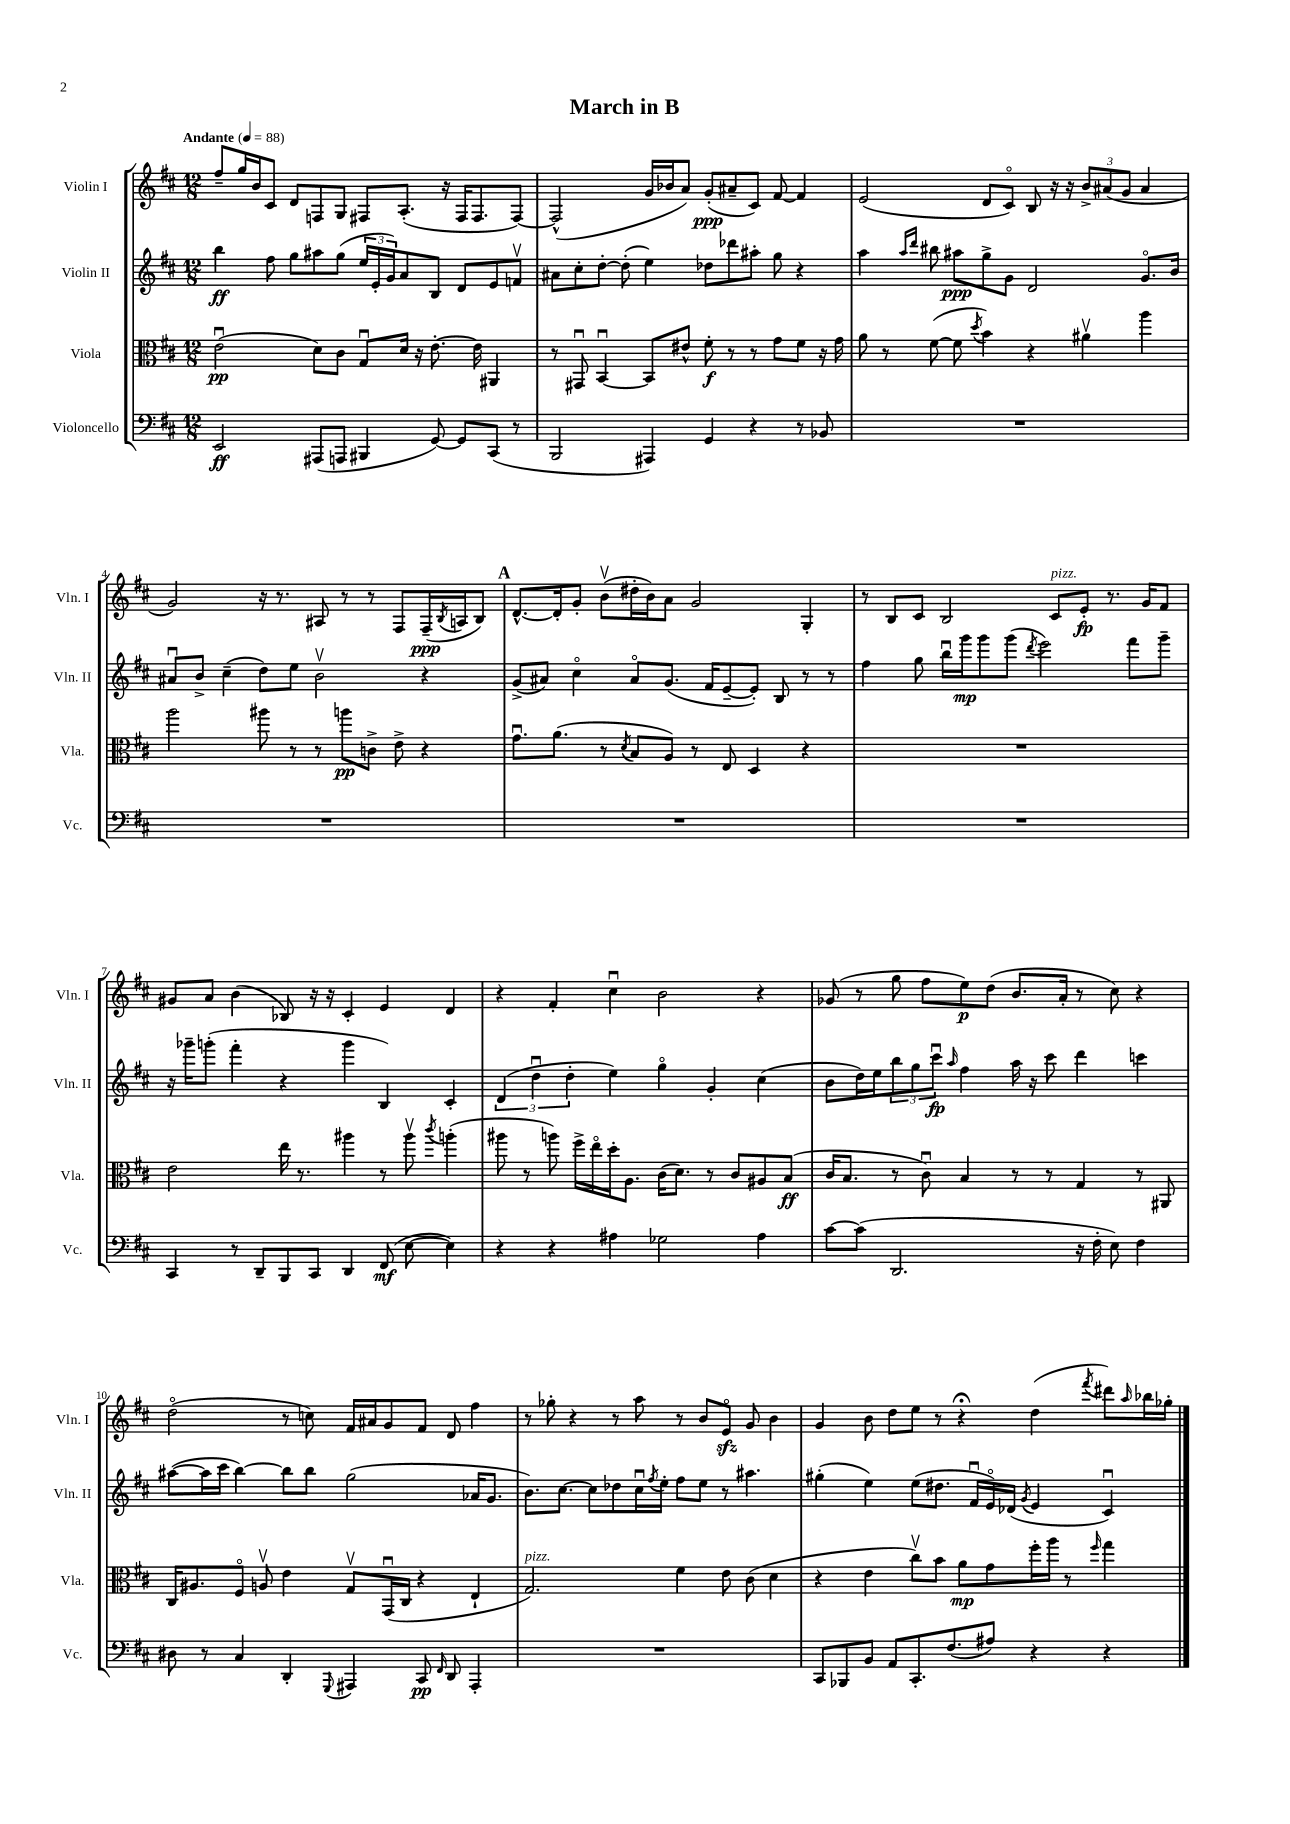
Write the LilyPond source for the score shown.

\header { title = "March in B" }
<<
\new StaffGroup <<
\new Staff = "s0" \with { instrumentName = "Violin I" shortInstrumentName = "Vln. I" } {
    \clef treble \key d \major \numericTimeSignature \time 12/8 \tempo "Andante" 4 = 88
    fis''8-- g''16 b'16 cis'8 d'8 f8 g8 fis8 a8.-.( r16 fis16 fis8. fis8~) |
    fis2-^( g'16 bes'16 a'8) g'8-.\ppp( ais'8-- cis'8) fis'8~ fis'4 |
    e'2( d'8 cis'8\flageolet) b8 r16 r16 \tuplet 3/2 { b'8-> ais'8( g'8 } ais'4 |
    g'2) r16 r8. ais8 r8 r8 fis8 fis16--\ppp( \acciaccatura { b8 } a16 b8) |
    \mark \markup { \bold "A" } d'8.~-^ d'16-. g'8-. b'8\upbow( dis''16-. b'16) a'8 g'2 g4-. |
    r8 b8 cis'8 b2 cis'8^\markup { \italic "pizz." } e'8-.\fp r8. g'16 fis'8 |
    gis'8 a'8 b'4( bes8) r16 r16 cis'4-. e'4 d'4 |
    r4 fis'4-. cis''4\downbow b'2 r4 |
    ges'8( r8 g''8 fis''8 e''8\p) d''8( b'8. a'16-. r8 cis''8) r4 |
    d''2\flageolet( r8 c''8) fis'16 ais'16 g'8 fis'8 d'8 fis''4 |
    r8 ges''8-. r4 r8 a''8 r8 b'8 e'8\flageolet\sfz g'8 b'4 |
    g'4 b'8 d''8 e''8 r8 r4\fermata d''4( \acciaccatura { fis'''8 } dis'''8) \grace { a''16 } bes''16 ges''16-. \bar "|." |
}
\new Staff = "s1" \with { instrumentName = "Violin II" shortInstrumentName = "Vln. II" } {
    \clef treble \key d \major \numericTimeSignature \time 12/8
    b''4\ff fis''8 g''8 ais''8 g''8( \tuplet 3/2 { e''16 e'16-. g'16) } a'8 b8 d'8 e'8 f'8\upbow |
    ais'8 cis''8-. d''8~-. d''8-.( e''4) des''8 des'''8 ais''8-. g''8 r4 |
    a''4 \grace { a''16 d'''16 } bis''8 ais''8\ppp g''8-> g'8 d'2 g'8.\flageolet b'16 |
    ais'8\downbow b'8-> cis''4--( d''8) e''8 b'2\upbow r4 |
    \mark \markup { \bold "A" } g'8->( ais'8) cis''4\flageolet ais'8\flageolet g'8.( fis'16 e'8~-- e'8-.) b8 r8 r8 |
    fis''4 g''8 b''16\downbow g'''16\mp g'''8 g'''8( \acciaccatura { d'''8 } e'''2) fis'''8 g'''8-- |
    r16 ges'''16-- g'''8-.( fis'''4-. r4 g'''4 b4) cis'4-. |
    \tuplet 3/2 { d'4( d''4\downbow d''4-. } e''4) g''4\flageolet g'4-. cis''4( |
    b'8 d''16) e''16 \tuplet 3/2 { b''8 g''8 cis'''8\downbow\fp } \grace { a''16 } fis''4 a''16 r16 cis'''8 d'''4 c'''4 |
    ais''8~( ais''16 cis'''16 b''4~) b''8 b''8 g''2( aes'16 g'8. |
    b'8.) cis''8.~ cis''8 des''8 cis''16\downbow \acciaccatura { fis''8 } e''16-. fis''8 e''8 r8 ais''4. |
    gis''4-.( e''4) e''8( dis''8. fis'16\downbow e'16\flageolet) des'16( \acciaccatura { g'8 } e'4 cis'4\downbow) \bar "|." |
}
\new Staff = "s2" \with { instrumentName = "Viola" shortInstrumentName = "Vla." } {
    \clef alto \key d \major \numericTimeSignature \time 12/8
    e'2\downbow\pp( d'8) cis'8 g8\downbow d'16 r16 e'8.~-. e'16 ais,4 |
    r8 gis,8\downbow b,4~\downbow b,8 eis'8-^ fis'8-.\f r8 r8 g'8 fis'8 r16 g'16 |
    a'8 r8 fis'8~( fis'8 \acciaccatura { d''8 } b'4) r4 ais'4\upbow a''4 |
    a''2 ais''8 r8 r8 a''8\pp c'8-> e'8-> r4 |
    \mark \markup { \bold "A" } g'8.\downbow a'8.( r8 \acciaccatura { d'8 } b8 a8) r8 e8 d4 r4 |
    R1. |
    e'2 e''16 r8. ais''4 r8 ais''8\upbow \acciaccatura { cis'''8 } a''4-.( |
    ais''8 r8 a''8) fis''16-> e''16\flageolet d''16-. a8. cis'16( d'8.) r8 cis'8 ais8 b8\ff( |
    cis'16 b8. r8 cis'8\downbow) b4 r8 r8 g4 r8 ais,8 |
    cis16 ais8. fis8\flageolet a8\upbow e'4 g8\upbow g,16\downbow( cis16 r4 e4-! |
    g2.^\markup { \italic "pizz." }) fis'4 e'8 cis'8( d'4 |
    r4 e'4 cis''8\upbow) b'8 a'8\mp g'8 fis''16-. a''16 r8 \grace { fis''16 } g''4 \bar "|." |
}
\new Staff = "s3" \with { instrumentName = "Violoncello" shortInstrumentName = "Vc." } {
    \clef bass \key d \major \numericTimeSignature \time 12/8
    e,2\ff ais,,8( a,,8 bis,,4 g,8~) g,8 cis,8( r8 |
    b,,2 ais,,4) g,4 r4 r8 bes,8 |
    R1. |
    R1. |
    \mark \markup { \bold "A" } R1. |
    R1. |
    cis,4 r8 d,8-- b,,8 cis,8 d,4 fis,8\mf( e8~ e4) |
    r4 r4 ais4 ges2 ais4 |
    cis'8~ cis'8( d,2. r16 fis16-. e8) fis4 |
    dis8 r8 cis4 d,4-. \appoggiatura { g,,8 } ais,,4 cis,8\pp \grace { fis,16 } d,8 ais,,4-. |
    R1. |
    cis,8 bes,,8 b,8 a,8 cis,8.-. fis8.( ais8) r4 r4 \bar "|." |
}
>>
>>
